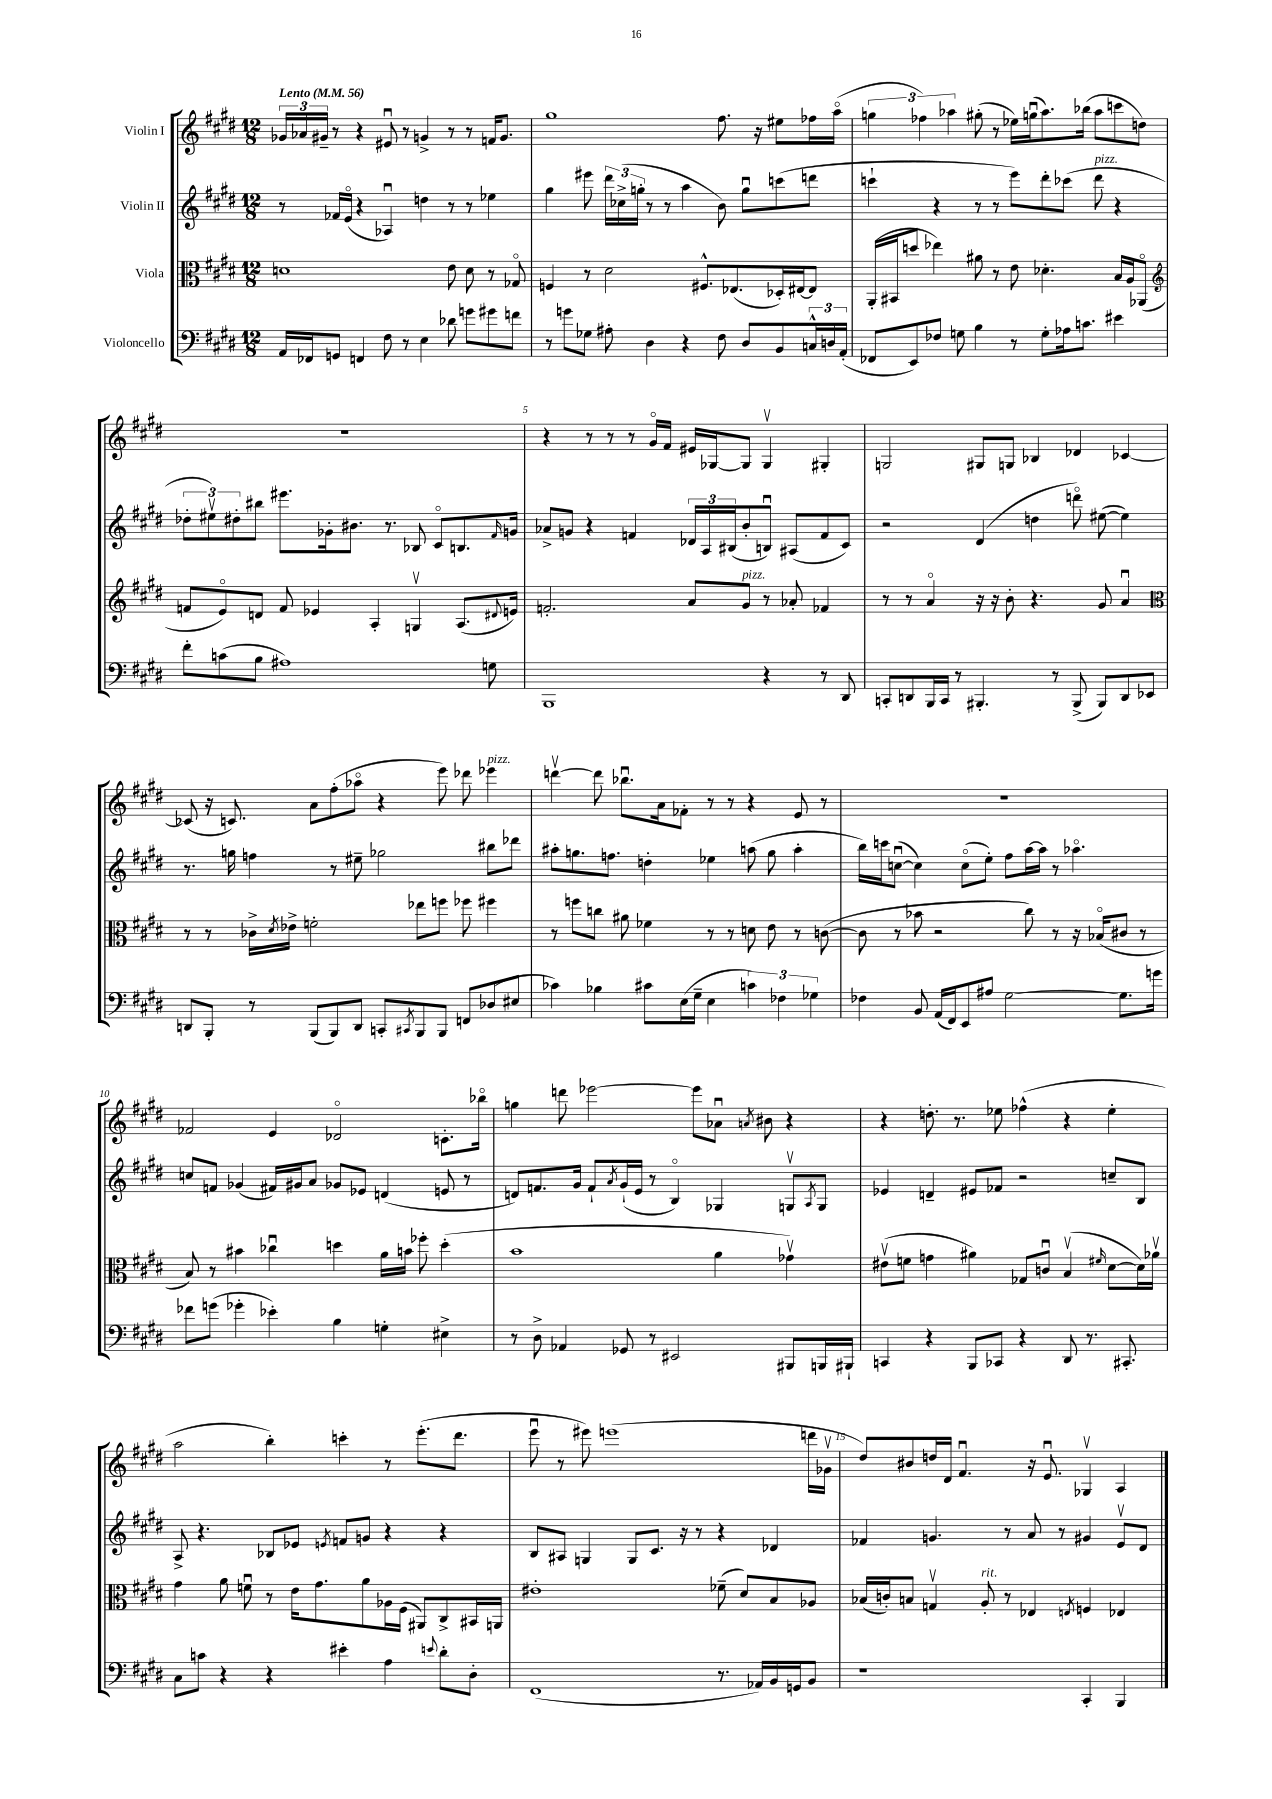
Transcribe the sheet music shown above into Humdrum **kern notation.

**kern	**kern	**kern	**kern
*part4	*part3	*part2	*part1
*staff4	*staff3	*staff2	*staff1
*I"Violoncello	*I"Viola	*I"Violin II	*I"Violin I
*clefF4	*clefC3	*clefG2	*clefG2
*k[f#c#g#d#]	*k[f#c#g#d#]	*k[f#c#g#d#]	*k[f#c#g#d#]
*M12/8	*M12/8	*M12/8	*M12/8
*MM56	*MM56	*MM56	*MM56
=1	=1	=1	=1
!	!	!	!LO:TX:a:B:t=Lento
16AA/LL	1dn	8r	24g-X/LL
.	.	.	24a-X/
16FF-X/J	.	.	.
.	.	.	24g#X~/JJ
8GGn/J	.	16f-X/LL	8r
.	.	(16e/JJ	.
4FFn/	.	4r	4r
8F#\	.	4A-Xu/)	8e#Xu/
8r	.	.	8r
4E\	.	4ddn\	4gn^/
8d-X\	8e\	8r	8r
8gn\L	8d\	8r	8r
8g#X\	8r	4ee-X\	16fn/KL
.	.	.	8.g/J
8fn\J	8G-X/	.	.
=2	=2	=2	=2
8r	4Fn/	4gg#\	1gg#
8gn\L	.	.	.
8G-X\J	8r	8eee#X\	.
8A#X'\	2d#\	24ddd#\LL	.
.	.	(24cc-X^\	.
.	.	24ggn'\JJ	.
4D#\	.	8r	.
.	.	8r	.
4r	.	4aa\	.
.	8.F#X^^/L	.	.
8F#\	.	8b\)	8.ff#\
.	(8.E-X/	.	.
8D#/L	.	8ggu\L	.
.	.	.	16r
8BB/	16D-X'/L)	(8cccn\	8ee#X\L
.	[16E#X/J	.	.
24Cn^^/L	8E#/J]	8dddn\J	16ff-X\L
24Dn/	.	.	.
.	.	.	(16aa\JJ
(24AA'/JJ	.	.	.
=3	=3	=3	=3
8FF-X/L	(16AA'/LL	4cccn`\	6ggn\
.	16BB#X/J	.	.
8EE/)	8ddn/J	.	.
.	.	.	6ff-X\)
8F-X/J	4ee-X\)	4r	.
.	.	.	6aa-X\
8Gn\	.	.	.
4B\	8a#X\	8r	(8gg#X'\
.	8r	8r	8r
8r	8e\	8eee\L)	16ee-X\LL)
.	.	.	(16ggnu\J
8G'\L	4.d-X'\	8ddd#'\	8.aa-\)
16A-X\k	.	(8ccc-X\J	.
8.cn\J	.	.	(16bb-X\Jk
!	!	!LO:TX:a:i:t=pizz.	!
.	.	8ddd#\	8aa-\L
4e#X\	16B/LL	4r	8cccn\
.	16A/J	.	.
.	(8AA-X/J	.	8ddn\J)
!!LO:LB:g=z
=4	=4	=4	=4
*	*clefG2	*	*
8f#'\L	8fn/L	12dd-X'\L	1.r
.	.	12ee#Xv\)	.
(8cn\	8e/)	.	.
.	.	12dd#X'\	.
8B\J	8dn/J	8bb#X\J	.
1A#X)	8f/	8.eee#X\L	.
.	4e-X/	.	.
.	.	16g-X'\k	.
.	.	8.b#X\J	.
.	4A'/	.	.
.	.	8.r	.
.	4Gnv/	8B-X/	.
.	.	8c#/L	.
.	(8.A/L	8.Bn/	.
8Gn\	.	.	.
.	8qqd#X/	16qqf#/	.
.	16en/Jk)	16gn/Jk	.
=5	=5	=5	=5
1BBB	2.fn'/	8a-X^/L	4r
.	.	8gn/J	.
.	.	4r	8r
.	.	.	8r
.	.	4fn/	8r
.	.	.	16g#/LL
.	.	.	16f#/JJ
.	8a/L	24d-X/LL	16e#X/LL
.	.	24A/	.
.	.	.	[16G-X/J
.	.	(24B#X/J	.
!	!LO:TX:a:i:t=pizz.	!	!
.	8g#/J	8b'/	8G-/J]
4r	8r	8Bnu/J)	4G-v/
.	8a-X'/	(8A#X/L	.
8r	4f-X/	8f/	4G#X'/
8DD#/	.	8c#/J)	.
=6	=6	=6	=6
8CCn'/L	8r	2r	2Gn/
8DDn/	8r	.	.
16BBB/L	4a/	.	.
16CC/JJ	.	.	.
8r	.	.	.
4.BBB#X'/	16r	(4d#/	8G#X/L
.	16r	.	.
.	8b'\	.	8Gn/J
.	4.r	4ddn\	4B-X/
8r	.	.	.
(8BBB#^/	.	8dddn\)	4d-X/
8BBB#/L)	8g#/	([8ee#X\	.
8DD/	4au/	4ee#\])	[4c-X/
8EE-X/J	.	.	.
!!LO:LB:g=z
=7	=7	=7	=7
*	*clefC3	*	*
8DDn/L	8r	8.r	(8c-X/]
8BBB'/J	8r	.	16r
.	.	16ggn\	8.cn/)
8r	16c-X^\LL	4ffn\	.
.	8qd#/	.	.
.	16e-X^\JJ	.	.
(8BBB/L	2fn'\	.	8a\L
8BBB/)	.	8r	(8ff#'\
8DD/J	.	8ee#X~\	8aa-X\J
8CCn'/L	.	2gg-X\	4r
8qCC#X/	.	.	.
8BBB/	8ee-X\L	.	.
8BBB/J	8ffn\J	.	8eee\)
8FFn/L	8ff-X\	.	8ddd-X\
!	!	!	!LO:TX:a:i:t=pizz.
(8D-X/	4ff#X\	8bb#X\L	4eee-X\
8E#X/J	.	8ddd-X\J	.
=8	=8	=8	=8
4c-X\)	8r	8aa#X'\L	[4dddnv\
.	8ffn\L	8.ggn\	.
4B-X\	8ccn\J	.	8ddd\]
.	.	8.ffn\J	.
.	8a#X\	.	8.bb-Xu\L
8c#X\L	4f-X\	4ddn'\	.
.	.	.	16a\k
(16E\L	.	.	8f-X'\J
16G#~\JJ	.	.	.
4E\	8r	4ee-X\	8r
.	8r	.	8r
6cn\)	8dn\	(8aan\	4r
.	8e\	8gg\	.
6F-X\	.	.	.
.	8r	4aa'\	8e/
6G-X\	.	.	.
.	([8cn\	.	8r
=9	=9	=9	=9
4F-X\	8c\]	16bb\LL)	1.r
.	.	16cccn\J	.
.	8r	([8ccnu\J	.
8BB/	8b-X\	4cc\])	.
(16AA/LL	2r	.	.
16FF#/J)	.	.	.
8EE/	.	(8cc\L	.
8A#X/J	.	8ee'\J)	.
[2G#\	.	8ff#\L	.
.	8cc#\)	[16aa\L	.
.	.	16aa\JJ]	.
.	8r	8r	.
.	16r	4.aa-X\	.
.	(16B-X/KL	.	.
8.G#\L]	8c#X/J	.	.
.	8r	.	.
16gn\Jk	.	.	.
!!LO:LB:g=z
=10	=10	=10	=10
8f-X\L	8B/)	8ccn/L	2f-X/
(8gn\J	8r	8fn/J	.
4g-X'\	4b#X\	(4g-X/	.
4e-X'\)	4cc-Xu\	16f#X/LL)	4e/
.	.	16g#X/J	.
.	.	8a/J	.
4B\	4ddn\	8g-X/L	2d-X/
.	.	8e-X/J	.
4Gn'\	16a\LL	(4dn/	.
.	16bn\JJ	.	.
.	8ff-X'\	.	.
4E#X^\	(4dd'\	8en/	8.cn'\L
.	.	8r	.
.	.	.	16bb-X\Jk
=11	=11	=11	=11
8r	1b	8dn/L)	4ggn\
8D#^\	.	8.fn/	.
4AA-X/	.	.	8dddn\
.	.	16g#/Jk	.
.	.	8f`/L	[2eee-X\
.	.	8qa/	.
8GG-X/	.	(16g#`/L	.
.	.	16e/JJ	.
8r	.	8r	.
2EE#X/	.	4B/)	.
.	.	.	8eee-\L]
.	4a\	4G-X/	8a-Xu\J
.	.	.	8qan/
.	.	.	8b#X\
8BBB#X/L	4g-Xv\)	8Gnv/L	4r
.	.	8qA/	.
16BBBn/L	.	8G/J	.
16BBB#X`/JJ	.	.	.
=12	=12	=12	=12
4CCn/	(8e#Xv\L	4e-X/	4r
.	8fn\J	.	.
4r	4gn\	4dn~/	8.ddn'\
.	.	.	8.r
8BBB/L	4a#X\)	8e#X/L	.
8CC-X/J	.	8f-X/J	8ee-X\
4r	8G-X/L	2r	(4ff-X^^\
.	8cnu/J	.	.
8DD#/	(4Bv/	.	4r
8.r	.	.	.
.	16qqf#X/	.	.
.	[8d#\L	8ccn~/L	4ee-'\
8.CC#X'/	.	.	.
.	16d#\L])	8B/J	.
.	16a-Xv\JJ	.	.
!!LO:LB:g=z
=13	=13	=13	=13
8C#\L	4g#\	8A^/	2aa\
8cn\J	.	4.r	.
4r	8a\	.	.
.	8fnu\	.	.
4r	8r	8B-X/L	4bb'\)
.	16e\KL	8e-X/J	.
.	8.g#\	.	.
.	.	8qen/	.
4e#X'\	.	8fn/L	4cccn'\
.	8a\	8gn/J	.
4A\	16A-X\L	4r	8r
.	(16F#\JJ	.	.
.	8AA#X/L)	.	(8.eee'\L
8qqen/	.	.	.
8d#'\L	8C#^/	4r	.
.	.	.	8.ddd#\J
8D#'\J	16BB#X/L	.	.
.	16AAn/JJ	.	.
=14	=14	=14	=14
(1FF#	1e#X'	8B/L	8eeeu\
.	.	8A#X/J	8r
.	.	4Gn/	8eee#X\)
.	.	.	(1eeen
.	.	8G/L	.
.	.	8.c#/J	.
.	.	16r	.
.	.	8r	.
8.r	(8f-X~\	4r	.
.	8d#/L)	.	.
16AA-X/LL)	.	.	.
16BB/	8B/	4d-X/	.
16GGn/J	.	.	.
8BB/J	8A-X/J	.	16dddn\LL
.	.	.	16g-Xv\JJ
=15	=15	=15	=15
1r	(16B-X/LL	4f-X/	8dd#/L)
.	16cn'/J)	.	.
.	8Bn/J	.	8b#X/
.	4Gnv/	4.gn/	16ddn/L
.	.	.	16d#/JJ
.	.	.	4.f#u/
!	!LO:TX:a:i:t=rit.	!	!
.	8A'/	.	.
.	8r	8r	.
.	4E-X/	8a/	16r
.	.	.	8.eu/
.	.	8r	.
.	8qEn/	.	.
4CC#'/	4Fn/	4g#X/	4G-Xv/
4BBB/	4E-X/	8ev/L	4A/
.	.	8d#/J	.
==	==	==	==
*-	*-	*-	*-
